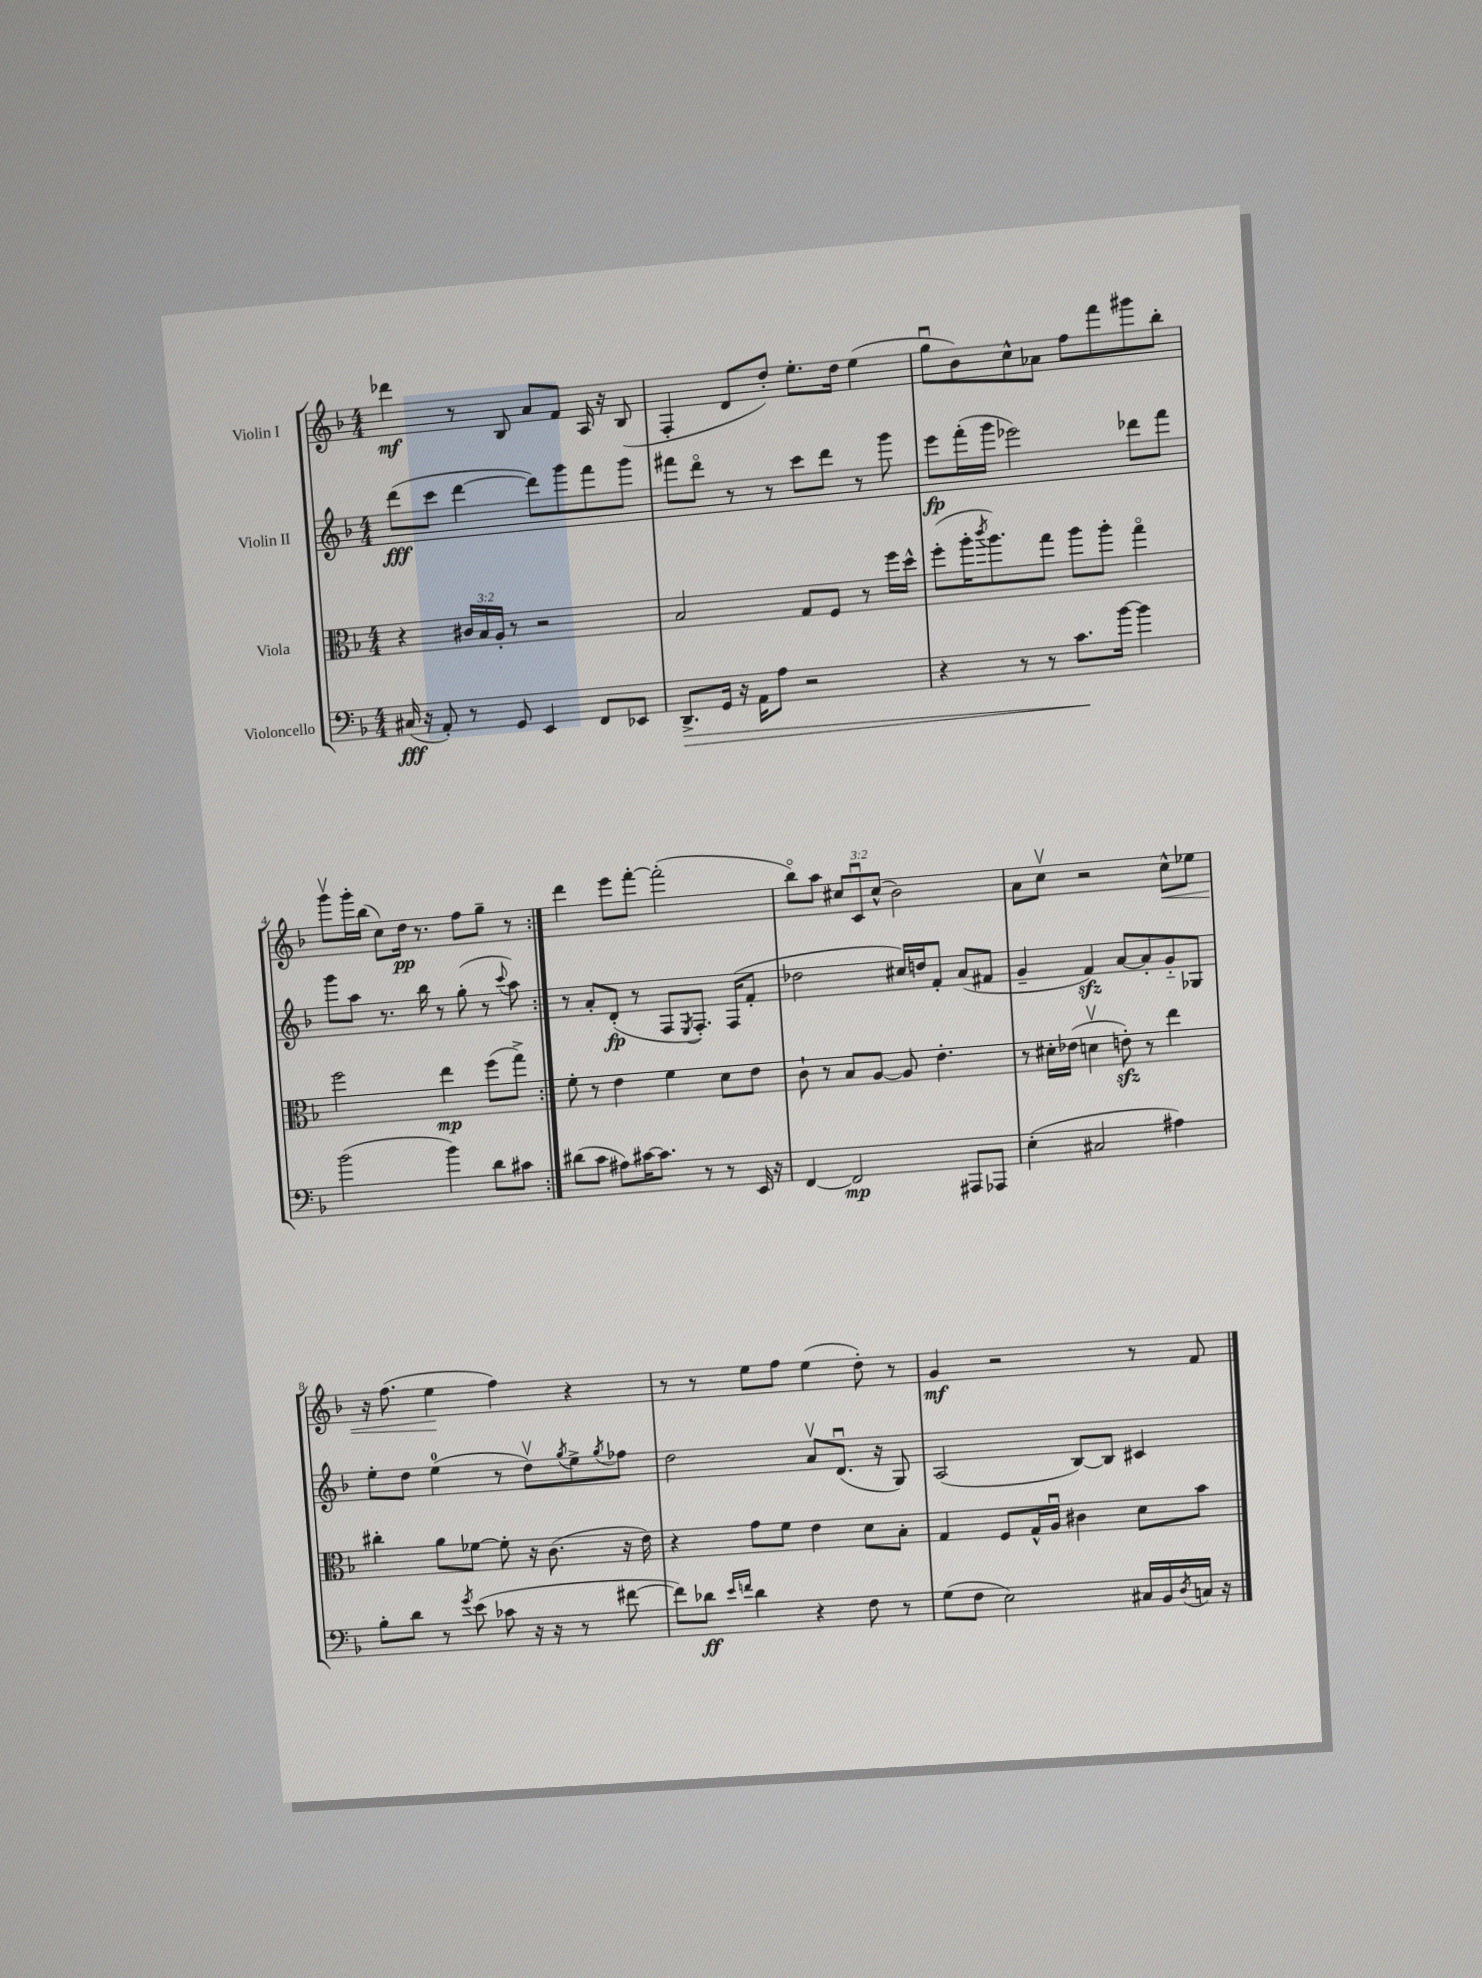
<<
\new StaffGroup <<
\new Staff = "s0" \with { instrumentName = "Violin I" } {
    \clef treble \key f \major \numericTimeSignature \time 4/4 \override Staff.TupletNumber.text = #tuplet-number::calc-fraction-text
    \repeat volta 2 { des'''4\mf r8 bes8 a'8 f'8 a16 r16 bes8( |
    f4-. d'8 d''8-.) e''8.-. d''16 e''4( |
    g''8\downbow bes'8) c''8-^ aes'8 f''8 f'''8 gis'''8 bes''8-. |
    g'''8\upbow g'''16-. bes''16( c''8) d''16\pp r8. f''8 g''8-- r8 | }
    d'''4 e'''8 f'''8~-. f'''2-.( |
    bes''8\flageolet) a''8 \tuplet 3/2 { cis''8 c'8\downbow cis''8-^( } bes'2) |
    a'8 c''8\upbow r2 c''8-^\< ees''8 |
    r16 f''8.( e''4\! f''4) r4 |
    r8 r8 e''8 f''8 e''4( d''8-.) r8 |
    g'4\mf r2 r8 f'8 \bar "|." |
}
\new Staff = "s1" \with { instrumentName = "Violin II" } {
    \clef treble \key f \major \numericTimeSignature \time 4/4
    \repeat volta 2 { d'''8\fff( c'''8 d'''4~ d'''8) g'''8 f'''8 g'''8 |
    fis'''8 d'''8\flageolet r8 r8 c'''8 d'''8 r8 g'''8 |
    e'''8\fp f'''16-.( g'''16 ees'''2) des'''8 f'''8 |
    g'''8 a''8 r8. bes''16 r8 g''8-.( r8 \appoggiatura { c'''8 } a''8) | }
    r8 a'8-. d'8-.\fp( r8 f8 \acciaccatura { e8 } f8.-.) f16( f'8-. |
    des''2 cis''16) d''16 f'8-. a'8( fis'8 |
    g'4-- f'4\sfz) a'8~ a'8-. g'8-_ ges8 |
    e''8-. d''8 e''4-0( r8 d''8\upbow) \acciaccatura { g''8 } e''8-> \acciaccatura { g''8 } fes''8 |
    d''2 a'8\upbow d'8.\downbow( r16 g8) |
    a2( bes8~) bes8 cis'4 \bar "|." |
}
\new Staff = "s2" \with { instrumentName = "Viola" } {
    \clef alto \key f \major \numericTimeSignature \time 4/4 \override Staff.TupletNumber.text = #tuplet-number::calc-fraction-text
    \repeat volta 2 { r4 \tuplet 3/2 { cis'16 bes16 a16-. } r8 r2 |
    bes2 g8 f8 r8 f''16 d''16-^ |
    f''8-.( a''16-. \acciaccatura { c'''8 } a''8.) g''8 a''8 a''8-. g''4\flageolet |
    f''2 e''4\mp f''8( g''8->) | }
    f'8-. r8 e'4 f'4 d'8 e'8 |
    c'8-! r8 bes8 a8~ a8 e'4.-. |
    r8 dis'16-. ees'16( d'4\upbow e'8-.\sfz) r8 e''4 |
    cis''4-. a'8 fes'8~ fes'8-. r16 c'8.( r16 e'16) |
    r4 g'8 f'8 e'4 d'8 bes8-. |
    g4 f8 g16-^ a16\downbow cis'4 d'8 bes'8 \bar "|." |
}
\new Staff = "s3" \with { instrumentName = "Violoncello" } {
    \clef bass \key f \major \numericTimeSignature \time 4/4
    \repeat volta 2 { cis16\fff( r16 a,8-.) r8 g,8 e,4 f,8 ees,8 |
    d,8.->\> g,16 r16 a,16 a8 r2 |
    r4 r8 r8 c'8.\! bes'16~ bes'4 |
    bes'2( bes'4) d'8 cis'8 | }
    dis'8( c'8 ais8) cis'16~ cis'8. r8 r8 e,16 r16 |
    f,4~ f,2\mp ais,,8 aes,,8 |
    e4-.( cis2 ais4) |
    bes8-. d'8 r8 \acciaccatura { g'8 } e'8( ces'8 r16 r16 r8 fis'8~ |
    fis'8) des'8\ff \grace { e'16 f'16 } des'4 r4 f8 r8 |
    g8( f8 e2) cis16 bes,16 \acciaccatura { d8 } c16 r16 \bar "|." |
}
>>
>>
